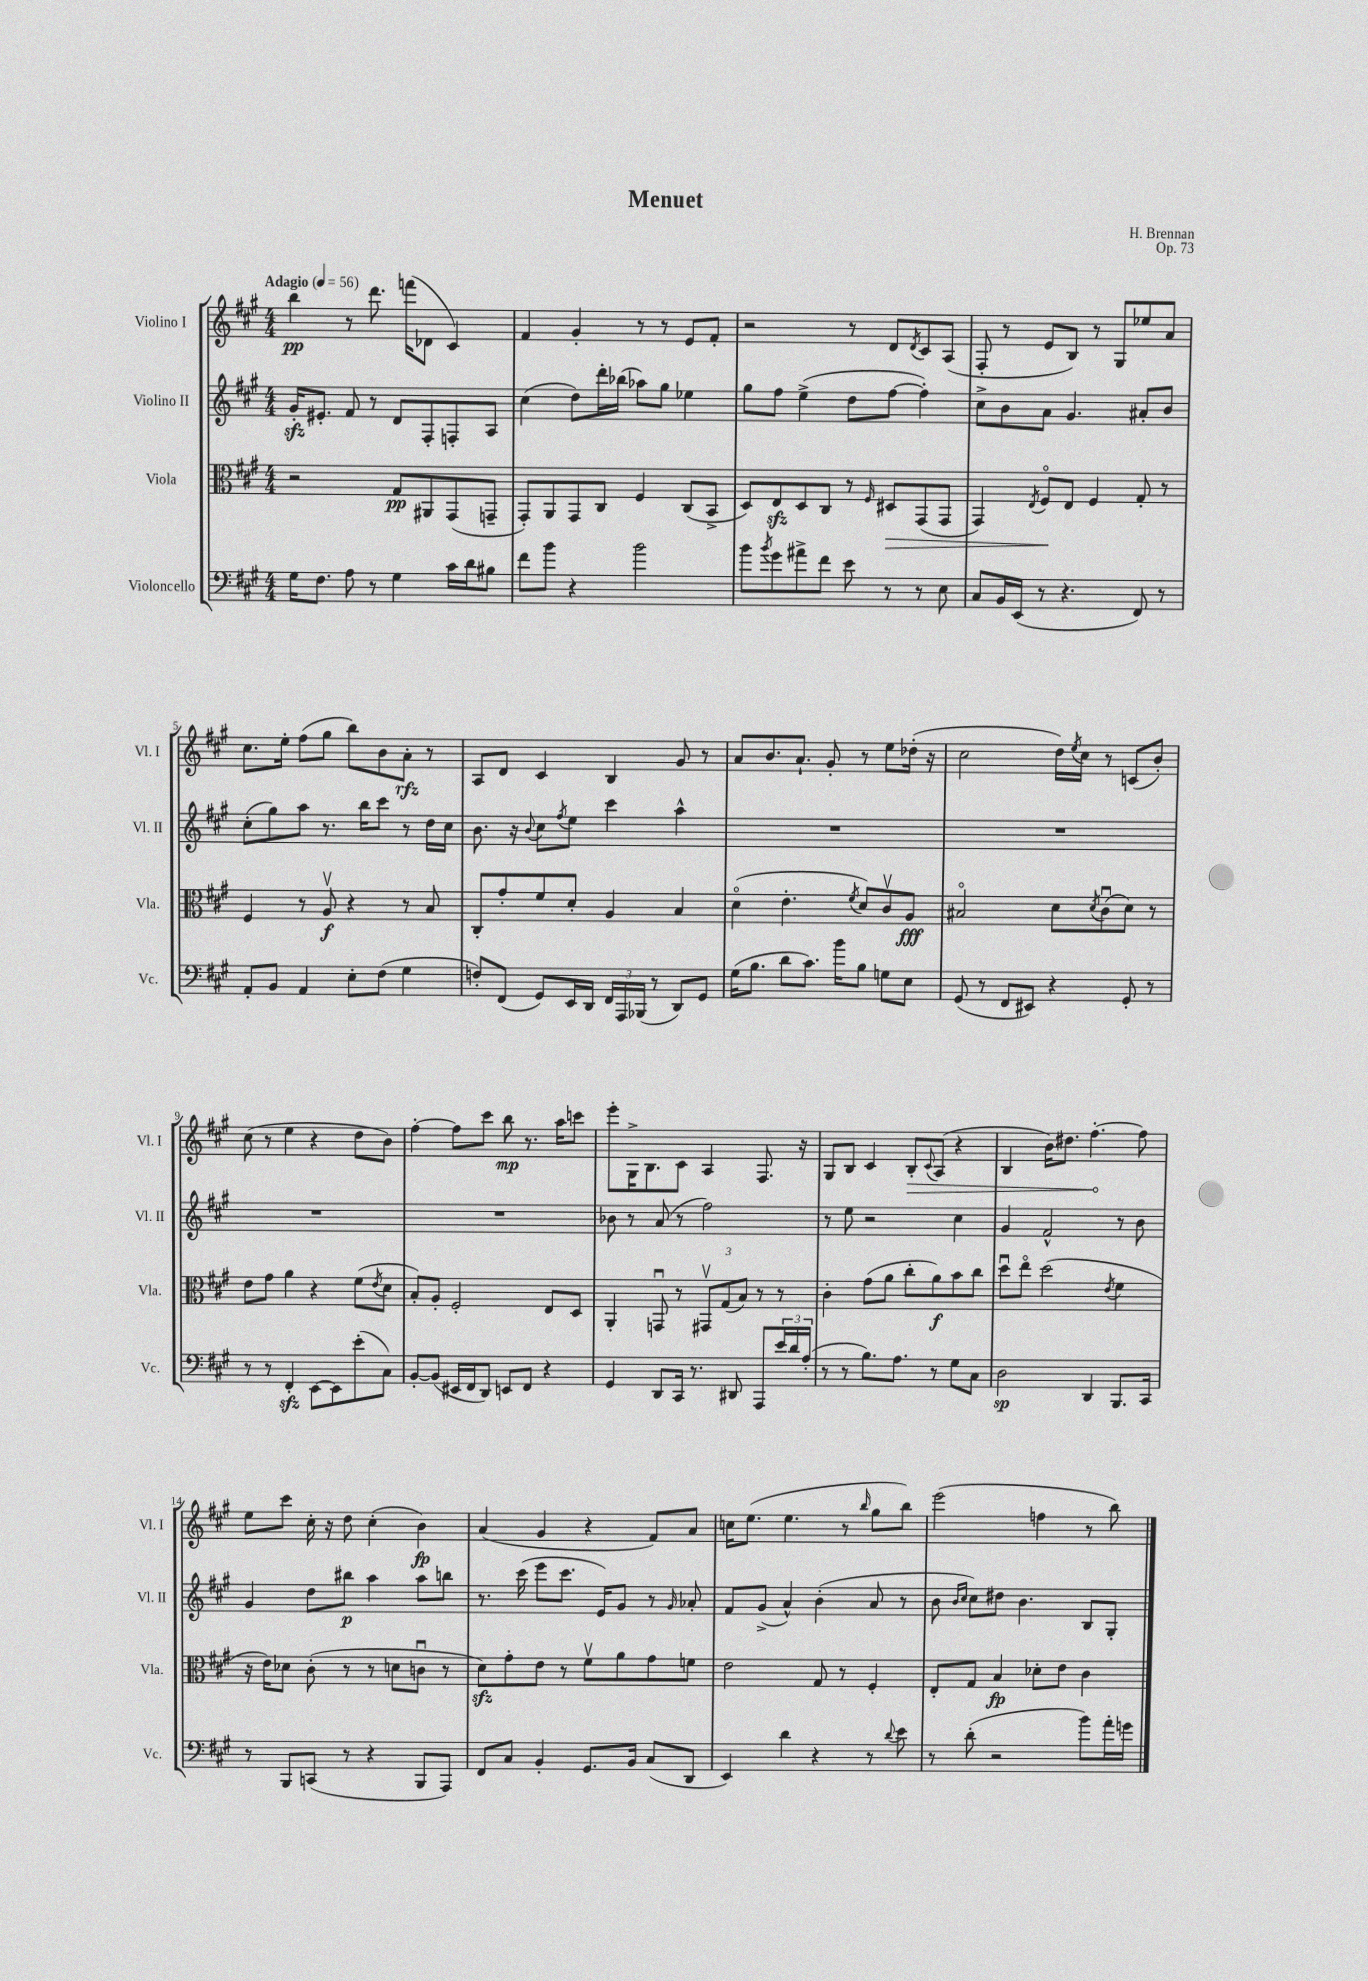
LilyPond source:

\header { title = "Menuet" composer = "H. Brennan" opus = "Op. 73" }
<<
\new StaffGroup <<
\new Staff = "s0" \with { instrumentName = "Violino I" shortInstrumentName = "Vl. I" } {
    \clef treble \key a \major \numericTimeSignature \time 4/4 \tempo "Adagio" 4 = 56
    b''4\pp r8 d'''8. f'''16( des'8 cis'4) |
    fis'4 gis'4-. r8 r8 e'8 fis'8-. |
    r2 r8 d'8 \acciaccatura { d'8 } cis'8 a8( |
    fis8-. r8 e'8 b8) r8 gis8 ees''8 a'8 |
    cis''8. e''16-. fis''8( gis''8 b''8) b'8 a'8-.\rfz r8 |
    a8 d'8 cis'4 b4 gis'8 r8 |
    a'8 b'8. a'8.-! gis'8-. r8 e''8 des''16-.( r16 |
    cis''2 d''16) \acciaccatura { e''8 } cis''16 r8 c'8( b'8-.) |
    cis''8( r8 e''4 r4 d''8 b'8) |
    fis''4~-. fis''8 cis'''8 b''8\mp r8. a''16 c'''8 |
    e'''8-. gis16-> b8. cis'8 a4 fis8. r16 |
    gis8 b8 cis'4 \once \override Hairpin.circled-tip = ##t b8-.\> \appoggiatura { cis'8 } a8( r4 |
    b4 b'16) dis''8. fis''4.~-.\! fis''8 |
    e''8 cis'''8 cis''16-. r16 d''8 cis''4-.( b'4\fp) |
    a'4( gis'4 r4 fis'8) a'8 |
    c''16 e''8.( e''4. r8 \grace { b''16 } gis''8 b''8) |
    e'''2( f''4 r8 b''8) \bar "|." |
}
\new Staff = "s1" \with { instrumentName = "Violino II" shortInstrumentName = "Vl. II" } {
    \clef treble \key a \major \numericTimeSignature \time 4/4
    gis'16-.\sfz eis'8.-. fis'8 r8 d'8 fis8-. f8-. a8 |
    cis''4( d''8) d'''16-. bes''16( aes''8) gis''8 ees''4 |
    gis''8 fis''8 e''4->( d''8 fis''8~ fis''4-.) |
    cis''8-> b'8 a'8 gis'4. ais'8-. b'8 |
    cis''8-.( gis''8) a''8 r8. b''16 cis'''8 r8 d''16 cis''16 |
    b'8. r16 \appoggiatura { b'8 } cis''8 \acciaccatura { fis''8 } e''8 cis'''4 a''4-^ |
    R1 |
    R1 |
    R1 |
    R1 |
    bes'8 r8 a'8( r8 fis''2) |
    r8 e''8 r2 cis''4 |
    gis'4 fis'2-^ r8 b'8 |
    gis'4 d''8 bis''8\p a''4 a''8 b''8 |
    r8. cis'''16( e'''8 cis'''8. e'16) gis'8 r8 \grace { gis'16 } aes'8-. |
    fis'8 gis'8->( a'4-^) b'4-.( a'8 r8 |
    b'8 \grace { b'16 cis''16 } cis''8) dis''8 b'4. b8 gis8-. \bar "|." |
}
\new Staff = "s2" \with { instrumentName = "Viola" shortInstrumentName = "Vla." } {
    \clef alto \key a \major \numericTimeSignature \time 4/4
    r2 gis8\pp ais,8 gis,8( g,8-- |
    gis,8-.) a,8 gis,8 cis8 fis4 cis8( b,8-> |
    d8) e8\sfz d8 cis8 r8 \grace { fis16 } dis8\> gis,8( gis,8 |
    gis,4) \acciaccatura { e8 } fis8\flageolet\! e8 fis4 gis8-. r8 |
    fis4 r8 a8\upbow\f r4 r8 b8 |
    cis8-. gis'8-. fis'8 d'8-. a4 b4 |
    d'4\flageolet( e'4.-. \acciaccatura { fis'8 } d'8) cis'8\upbow a8\fff |
    bis2\flageolet d'8 \acciaccatura { d'8 } cis'8\downbow( d'8) r8 |
    e'8 gis'8 a'4 r4 fis'8( \acciaccatura { e'8 } d'8 |
    b8-.) a8-. fis2-. e8 d8 |
    a,4-. g,8\downbow r8 \tuplet 3/2 { gis,8\upbow gis8( b8) } r8 r8 |
    cis'4-. gis'8( a'8 cis''8-. a'8\f) b'8 cis''8 |
    d''8\downbow e''8\flageolet d''2( \acciaccatura { e'8 } fis'4 |
    r16 e'16) des'8 cis'8-.( r8 r8 d'8 c'8\downbow r8 |
    d'8\sfz) gis'8-. e'8 r8 fis'8\upbow a'8 gis'8 f'8 |
    e'2 gis8 r8 fis4-. |
    e8-. gis8 b4\fp des'8-. e'8 cis'4 \bar "|." |
}
\new Staff = "s3" \with { instrumentName = "Violoncello" shortInstrumentName = "Vc." } {
    \clef bass \key a \major \numericTimeSignature \time 4/4
    gis16 fis8. a8 r8 gis4 cis'16 d'16 bis8 |
    fis'8 b'8 r4 b'2 |
    b'8 \acciaccatura { b'8 } gis'8 ais'8-> fis'8 e'8 r8 r8 e8 |
    cis8 b,16 e,16( r8 r4. fis,8) r8 |
    a,8-. b,8 a,4 e8-. fis8( gis4 |
    f8-.) fis,8( gis,8) e,16 d,16 \tuplet 3/2 { fis,16 a,,16 bes,,16( } r8 d,8) gis,8 |
    gis16( b8. d'8 cis'8.) b'16 b8 g8 e8 |
    gis,8( r8 fis,8 eis,8) r4 gis,8-. r8 |
    r8 r8 fis,4-.\sfz e,8~ e,8 e'8-.( cis8) |
    b,8~-. b,8( eis,16 fis,16 d,8) e,8 fis,8 r4 |
    gis,4 d,8 cis,16 r8. dis,8 a,,8 \tuplet 3/2 { e'16 d'16 a16-.( } |
    r8 r8 b8.) a8. r8 gis8 cis8 |
    d2\sp d,4 b,,8. cis,16 |
    r8 b,,8 c,8( r8 r4 b,,8 a,,8) |
    fis,8 cis8 b,4-. gis,8. b,16 cis8( d,8 |
    e,4) d'4 r4 r8 \appoggiatura { d'8 } e'8 |
    r8 d'8-.( r2 b'8) a'16-. g'16 \bar "|." |
}
>>
>>
